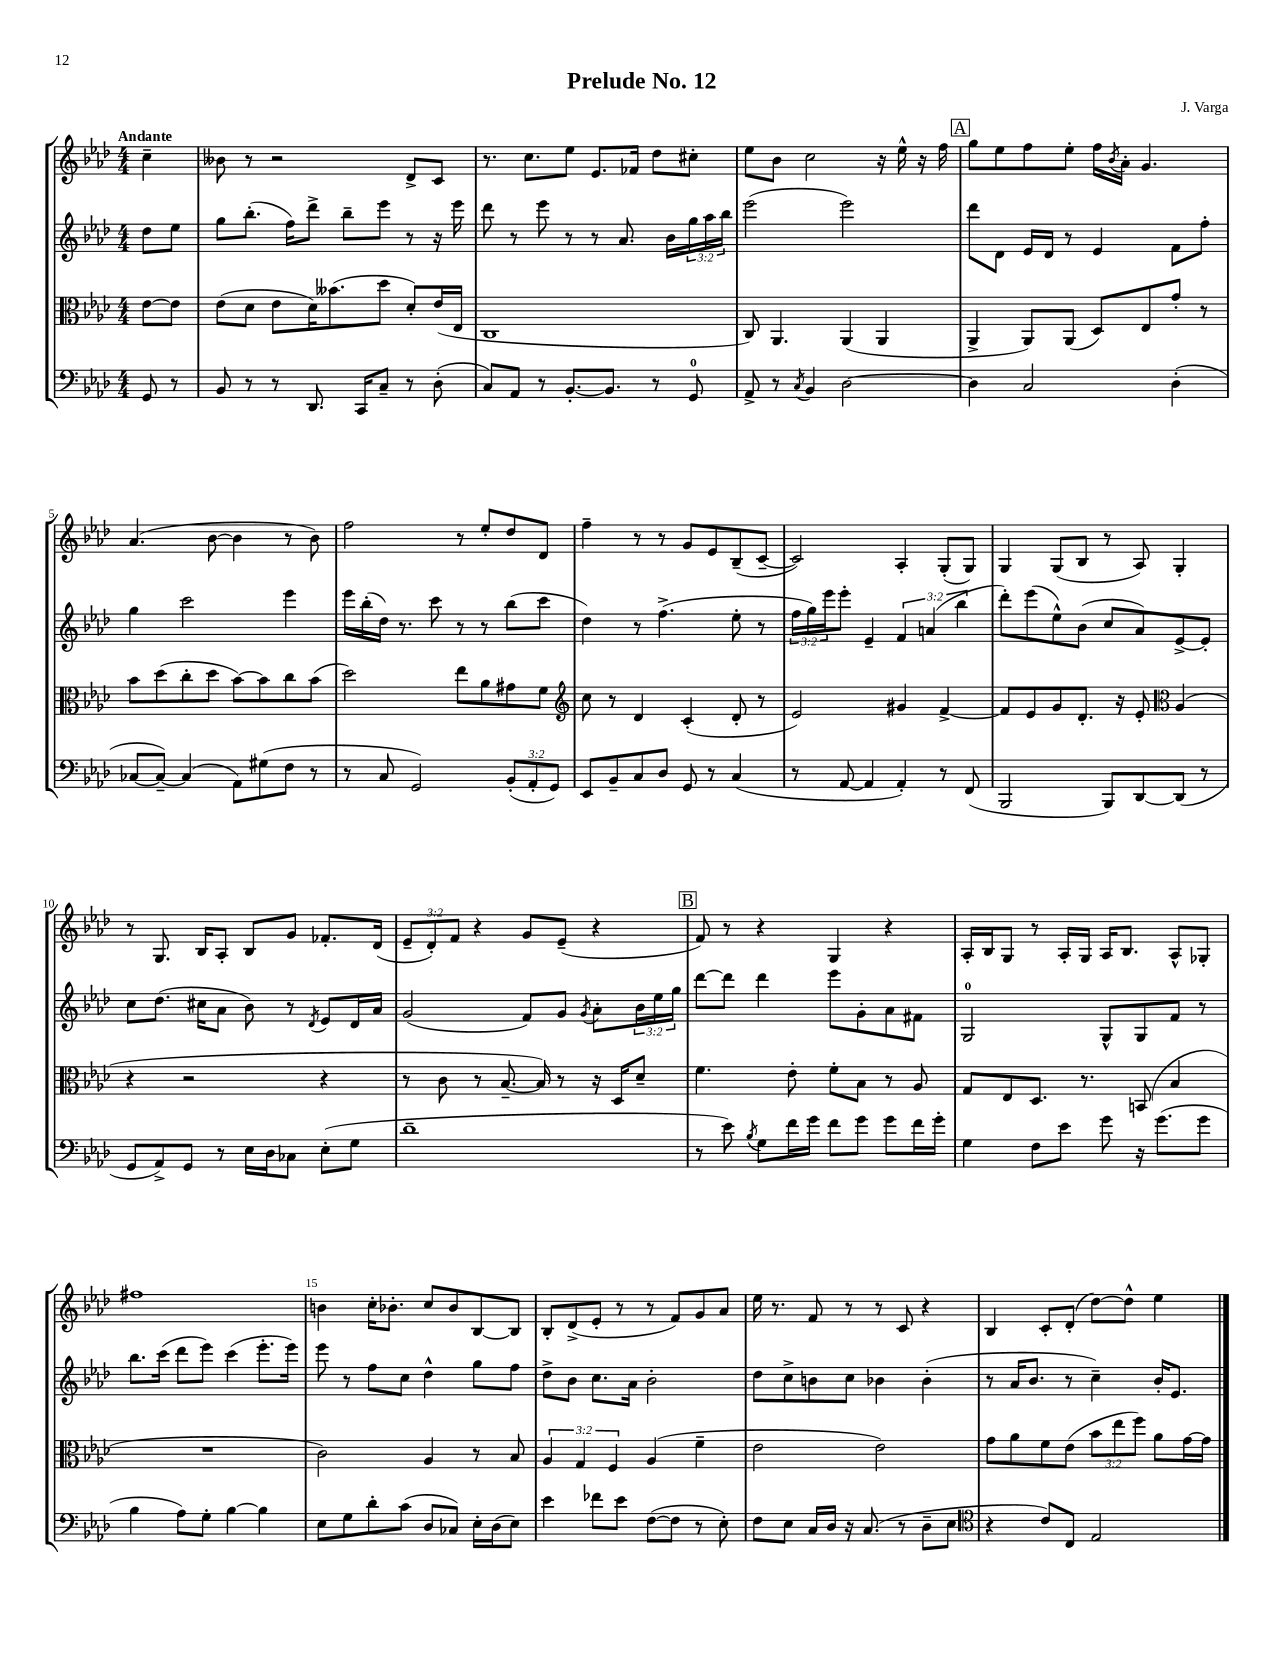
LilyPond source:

\header { title = "Prelude No. 12" composer = "J. Varga" }
<<
\new StaffGroup <<
\new Staff = "s0" {
    \clef treble \key aes \major \numericTimeSignature \time 4/4 \override Staff.TupletNumber.text = #tuplet-number::calc-fraction-text \partial 4 \tempo "Andante"
    c''4-- |
    beses'8 r8 r2 des'8-> c'8 |
    r8. c''8. ees''8 ees'8. fes'16 des''8 cis''8-. |
    ees''8 bes'8 c''2 r16 ees''16-^ r16 f''16 |
    \mark \markup { \box "A" } g''8 ees''8 f''8 ees''8-. f''16 \acciaccatura { bes'8 } aes'16-. g'4. |
    aes'4.( bes'8~ bes'4 r8 bes'8) |
    f''2 r8 ees''8-. des''8 des'8 |
    f''4-- r8 r8 g'8 ees'8 bes8--( c'8~-- |
    c'2) aes4-. g8-.( g8) |
    g4 g8( bes8 r8 aes8) g4-. |
    r8 g8. bes16 aes8-. bes8 g'8 fes'8.-. des'16( |
    \tuplet 3/2 { ees'8-- des'8-.) f'8 } r4 g'8 ees'8--( r4 |
    \mark \markup { \box "B" } f'8) r8 r4 g4 r4 |
    aes16-. bes16 g8 r8 aes16-. g16 aes16 bes8. aes8-^ ges8-. |
    fis''1 |
    b'4 c''16-. bes'8.-. c''8 bes'8 bes8~ bes8 |
    bes8-. des'8->( ees'8-. r8 r8 f'8) g'8 aes'8 |
    ees''16 r8. f'8 r8 r8 c'8 r4 |
    bes4 c'8-. des'8-.( des''8~) des''8-^ ees''4 \bar "|." |
}
\new Staff = "s1" {
    \clef treble \key aes \major \numericTimeSignature \time 4/4 \override Staff.TupletNumber.text = #tuplet-number::calc-fraction-text \partial 4
    des''8 ees''8 |
    g''8 bes''8.-.( f''16) des'''8-> bes''8-- ees'''8 r8 r16 ees'''16 |
    des'''8 r8 ees'''8 r8 r8 aes'8. bes'16 \tuplet 3/2 { g''16 aes''16 bes''16 } |
    ees'''2( ees'''2) |
    \mark \markup { \box "A" } des'''8 des'8 ees'16 des'16 r8 ees'4 f'8 f''8-. |
    g''4 c'''2 ees'''4 |
    ees'''16 bes''16-.( des''16) r8. c'''8 r8 r8 bes''8( c'''8 |
    des''4) r8 f''4.->( ees''8-. r8 |
    \tuplet 3/2 { f''16 g''16) ees'''16 } ees'''8-. ees'4-- \tuplet 3/2 { f'4 a'4( bes''4 } |
    des'''8-.) ees'''8( ees''8-^) bes'8( c''8 aes'8) ees'8~-> ees'8-. |
    c''8 des''8.( cis''16 aes'8 bes'8) r8 \acciaccatura { des'8 } ees'8 des'16 aes'16 |
    g'2( f'8) g'8 \acciaccatura { g'8 } aes'8-. \tuplet 3/2 { bes'16 ees''16 g''16 } |
    \mark \markup { \box "B" } des'''8~ des'''8 des'''4 ees'''8 g'8-. aes'8 fis'8 |
    g2-0 g8-^ g8 f'8 r8 |
    bes''8. c'''16( des'''8 ees'''8) c'''4( ees'''8.-. ees'''16) |
    ees'''8 r8 f''8 c''8 des''4-^ g''8 f''8 |
    des''8-> bes'8 c''8. aes'16 bes'2-. |
    des''8 c''8-> b'8 c''8 bes'4 bes'4-.( |
    r8 aes'16 bes'8. r8 c''4--) bes'16-. ees'8. \bar "|." |
}
\new Staff = "s2" {
    \clef alto \key aes \major \numericTimeSignature \time 4/4 \override Staff.TupletNumber.text = #tuplet-number::calc-fraction-text \partial 4
    ees'8~ ees'8 |
    ees'8( des'8 ees'8 des'16) beses'8.( des''8 des'8-.) ees'16( ees16 |
    c1 |
    c8) aes,4. aes,4( aes,4 |
    \mark \markup { \box "A" } aes,4-> aes,8) aes,8( des8) ees8 g'8-. r8 |
    bes'8 des''8( c''8-. des''8 bes'8~) bes'8 c''8 bes'8( |
    des''2) ees''8 aes'8 gis'8 f'8 |
    \clef treble c''8 r8 des'4 c'4-.( des'8-. r8 |
    ees'2) gis'4 f'4~-> |
    f'8 ees'8 g'8 des'8.-. r16 ees'8-. \clef alto aes4( |
    r4 r2 r4 |
    r8 c'8 r8 bes8.~-- bes16) r8 r16 des16 des'8-- |
    \mark \markup { \box "B" } f'4. ees'8-. f'8-. bes8 r8 aes8 |
    g8 ees8 des8. r8. b,8( bes4 |
    R1 |
    c'2) aes4 r8 bes8 |
    \tuplet 3/2 { aes4 g4 f4 } aes4( f'4-- |
    ees'2 ees'2) |
    g'8 aes'8 f'8 ees'8( \tuplet 3/2 { bes'8 ees''8 f''8) } aes'8 g'16~ g'16 \bar "|." |
}
\new Staff = "s3" {
    \clef bass \key aes \major \numericTimeSignature \time 4/4 \override Staff.TupletNumber.text = #tuplet-number::calc-fraction-text \partial 4
    g,8 r8 |
    bes,8 r8 r8 des,8. c,16 c8-- r8 des8-.( |
    c8) aes,8 r8 bes,8.~-. bes,8. r8 g,8-0 |
    aes,8-> r8 \acciaccatura { c8 } bes,4 des2~ |
    \mark \markup { \box "A" } des4 c2 des4-.( |
    ces8~ ces8~--) ces4( aes,8) gis8( f8 r8 |
    r8 c8 g,2) \tuplet 3/2 { bes,8-.( aes,8-. g,8) } |
    ees,8 bes,8-- c8 des8 g,8 r8 c4( |
    r8 aes,8~ aes,4 aes,4-.) r8 f,8( |
    bes,,2 bes,,8) des,8~ des,8( r8 |
    g,8 aes,8->) g,8 r8 ees16 des16 ces8 ees8-.( g8 |
    des'1-- |
    \mark \markup { \box "B" } r8 ees'8) \acciaccatura { bes8 } g8 f'16 g'16 f'8 g'8 g'8 f'16 g'16-. |
    g4 f8 ees'8 g'8 r16 g'8.( g'8 |
    bes4 aes8) g8-. bes4~ bes4 |
    ees8 g8 des'8-. c'8( des8 ces8) ees16-. des16( ees8) |
    ees'4 fes'8 ees'8 f8~( f8 r8 ees8-.) |
    f8 ees8 c16 des16 r16 c8.( r8 des8-- ees8 |
    \clef tenor r4 c'8) c8 ees2 \bar "|." |
}
>>
>>
\layout { \context { \Score \override BarNumber.break-visibility = ##(#f #t #t) barNumberVisibility = #(every-nth-bar-number-visible 5) } }
